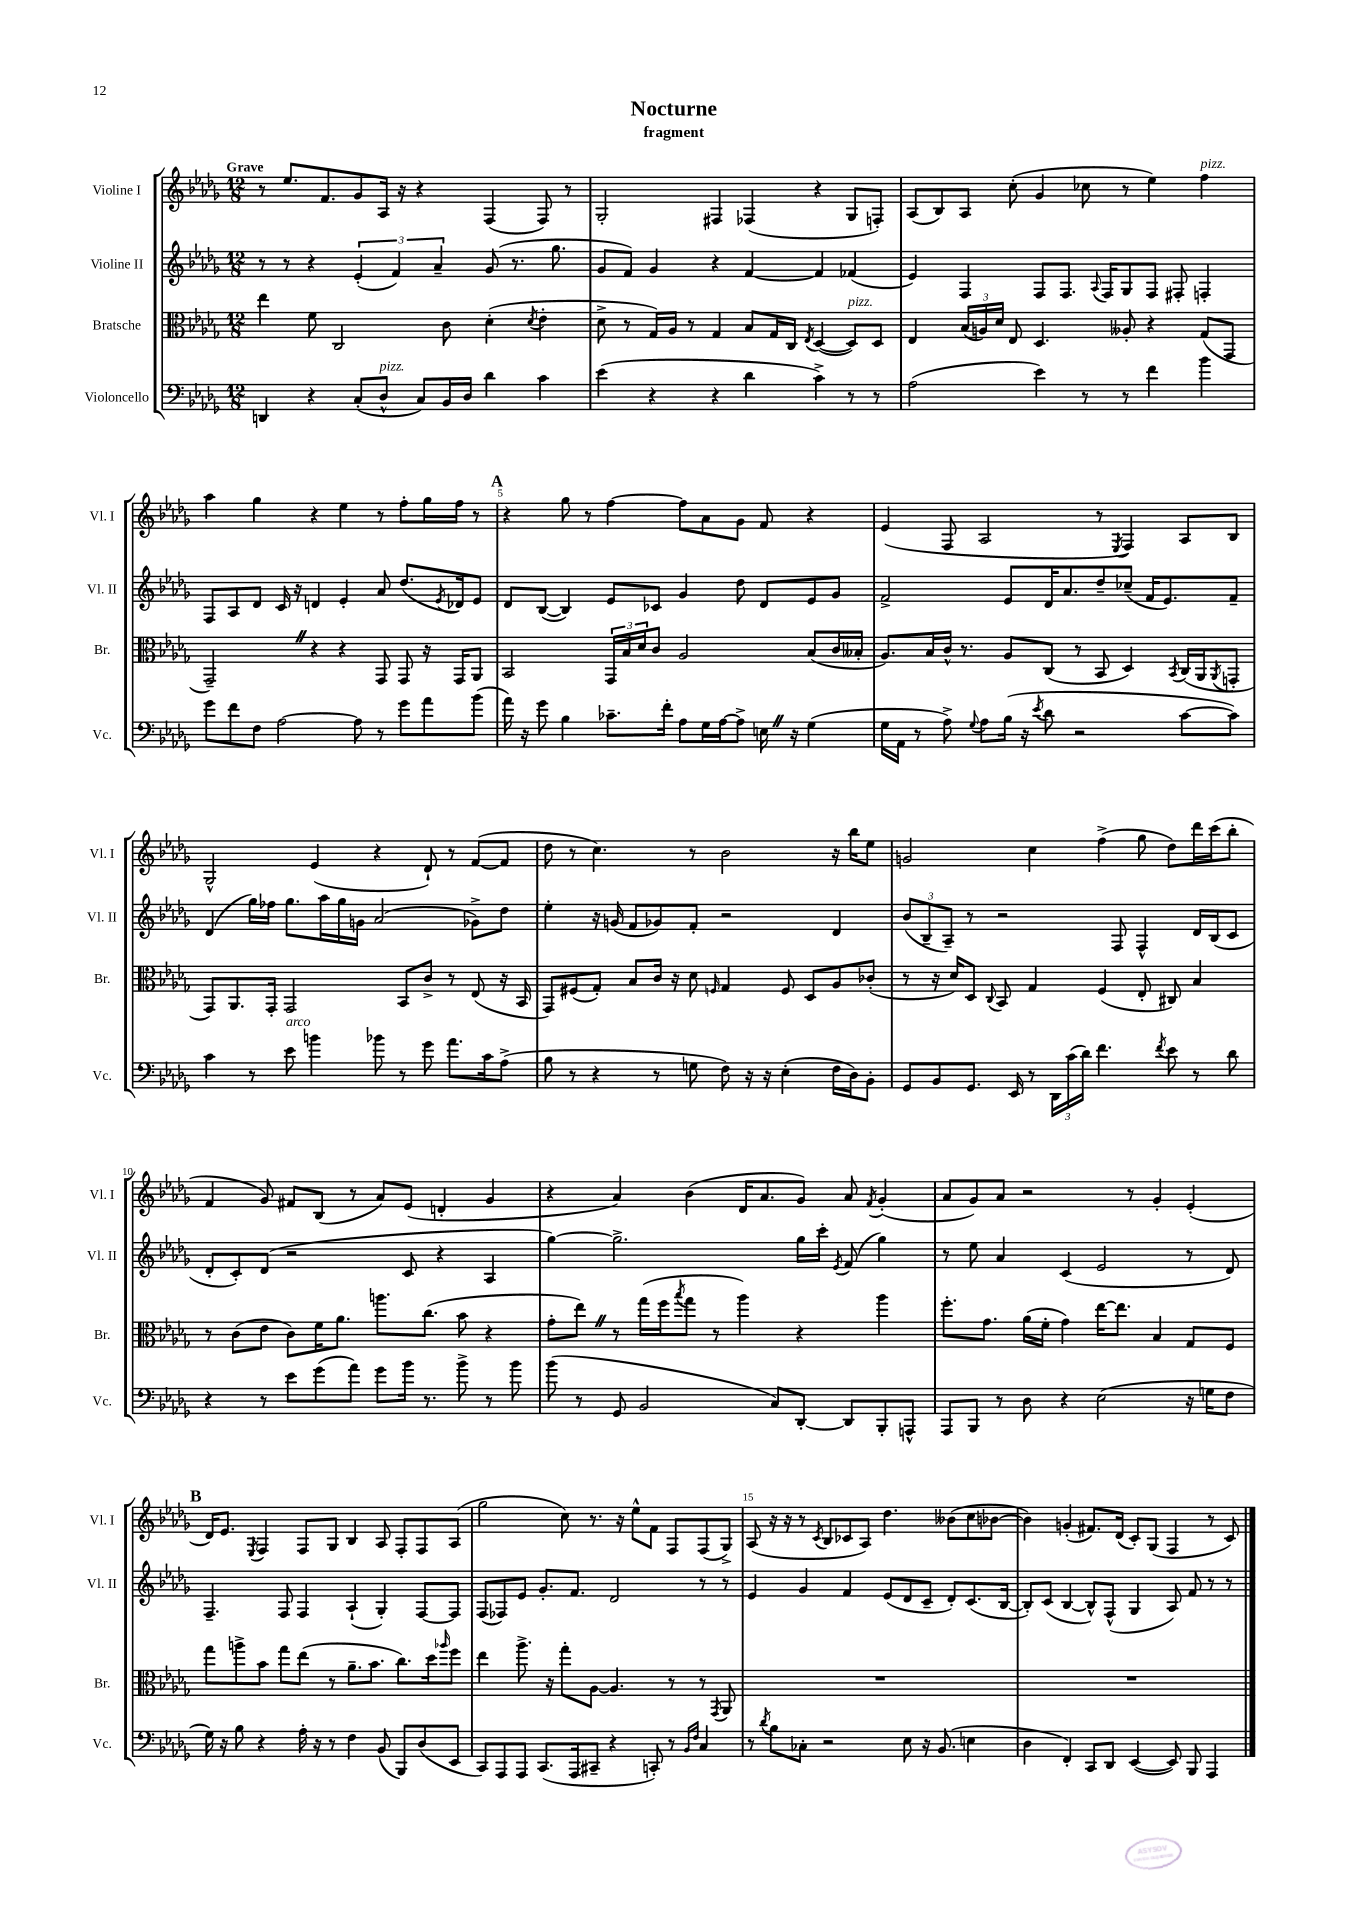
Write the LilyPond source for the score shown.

\header { title = "Nocturne" subtitle = "fragment" }
<<
\new StaffGroup <<
\new Staff = "s0" \with { instrumentName = "Violine I" shortInstrumentName = "Vl. I" } {
    \clef treble \key des \major \numericTimeSignature \time 12/8 \tempo "Grave"
    r8 ees''8. f'8. ges'8 aes16 r16 r4 f4( f8) r8 |
    ges2-. fis4 fes4( r4 ges8 f8-.) |
    aes8( bes8) aes8 c''8-.( ges'4 ces''8 r8 ees''4) f''4^\markup { \italic "pizz." } |
    aes''4 ges''4 r4 ees''4 r8 f''8-. ges''16 f''16 r8 |
    \mark \markup { \bold "A" } r4 ges''8 r8 f''4~ f''8 aes'8 ges'8 f'8 r4 |
    ees'4( f8 aes2 r8 \acciaccatura { ees8 } f4) aes8 bes8 |
    ges2-^ ees'4( r4 des'8-!) r8 f'8~( f'8 |
    des''8 r8 c''4.) r8 bes'2 r16 bes''16 ees''8 |
    g'2 c''4 f''4->( ges''8 des''8) des'''16 c'''16( bes''8-. |
    f'4 ges'8) fis'8 bes8( r8 aes'8) ees'8( d'4-. ges'4 |
    r4 aes'4) bes'4( des'16 aes'8. ges'8) aes'8 \acciaccatura { f'8 } ges'4-.( |
    aes'8 ges'8) aes'8 r2 r8 ges'4-. ees'4-.( |
    \mark \markup { \bold "B" } des'16) ees'8. \acciaccatura { ees8 } f4 f8 ges8 bes4 aes8 f8-. f8 aes8( |
    ges''2 c''8) r8. r16 ees''8-^ f'8 f8 f8( ges8->) |
    aes8( r16 r16 r8 \acciaccatura { c'8 } bes8 ces'8 aes8) des''4. beses'8( c''8 bes'8~ |
    bes'4) g'4-.( fis'8.) des'16( c'8-.) ges8( f4 r8 c'8) \bar "|." |
}
\new Staff = "s1" \with { instrumentName = "Violine II" shortInstrumentName = "Vl. II" } {
    \clef treble \key des \major \numericTimeSignature \time 12/8
    r8 r8 r4 \tuplet 3/2 { ees'4-.( f'4) aes'4-- } ges'8( r8. ges''8. |
    ges'8 f'8) ges'4 r4 f'4~ f'4 fes'4( |
    ees'4) f4 f8 f8. \appoggiatura { aes8 } f16 ges8 f8 fis8-. f4-. |
    f8 aes8 des'8 c'16 r16 d'4 ees'4-. aes'8 des''8.( \acciaccatura { ees'8 } des'16) ees'8 |
    \mark \markup { \bold "A" } des'8 bes8~( bes4) ees'8 ces'8 ges'4 des''8 des'8 ees'8 ges'8 |
    f'2-> ees'8 des'16 aes'8. des''8-- ces''8--( f'16 ees'8.) f'8-- |
    des'4( ges''16) fes''16 ges''8. aes''16 ges''16 g'16 aes'2( ges'8->) des''8 |
    ees''4-. r16 g'16( f'8 ges'8) f'8-. r2 des'4 |
    \tuplet 3/2 { bes'8( bes8-- aes8--) } r8 r2 f8 f4-^ des'16 bes16( c'8 |
    des'8-. c'8-.) des'8( r2 c'8 r4 aes4 |
    ges''4~) ges''2.-> ges''16 c'''16-. \acciaccatura { ees'8 } f'8( ges''4) |
    r8 ees''8 aes'4 c'4( ees'2 r8 des'8) |
    \mark \markup { \bold "B" } f4.-- f8 f4 aes4-!( ges4-.) f8~ f8 |
    f8( fes8) ees'8 ges'8.-. f'8. des'2 r8 r8 |
    ees'4 ges'4 f'4 ees'8( des'8 c'8-- des'8-.) c'8.( bes16~ |
    bes8-.) c'8( bes4~ bes8-^) f8-^( ges4 aes8) f'8 r8 r8 \bar "|." |
}
\new Staff = "s2" \with { instrumentName = "Bratsche" shortInstrumentName = "Br." } {
    \clef alto \key des \major \numericTimeSignature \time 12/8
    ees''4 f'8 c2 c'8 des'4-.( \acciaccatura { des'8 } ees'4-. |
    des'8-> r8 ges16) aes16 r8 ges4 bes8 ges16 c16 \acciaccatura { ees8 } des4~( des8^\markup { \italic "pizz." }) des8 |
    ees4 \tuplet 3/2 { bes16( a16) des'16 } ees8 des4. aeses8-. r4 ges8( ges,8 |
    ges,2--) \once \override BreathingSign.text = \markup { \musicglyph "scripts.caesura.straight" } \breathe r4 r4 ges,8 ges,8 r16 ges,16 aes,8 |
    \mark \markup { \bold "A" } bes,2 \tuplet 3/2 { ges,16 bes16 des'16 } c'8 aes2 bes8( c'16 beses16-. |
    aes8.) bes16 c'16-^ r8. aes8 c8( r8 bes,8 des4) \acciaccatura { bes,8 } c16( aes,16 \acciaccatura { aes,8 } g,8-. |
    ges,8) aes,8. ges,16-. ges,2 bes,8 c'8-> r8 ees8( r16 bes,16 |
    ges,8) fis8( ges8-.) bes8 c'16 r16 des'8 \grace { f16 } ges4 f8 des8 aes8 ces'8-.( |
    r8 r16 des'16) des8 \appoggiatura { c8 } bes,8 ges4 f4( ees8-. cis8) bes4 |
    r8 c'8( ees'8 c'8) f'16 aes'8. a''8. c''8.( bes'8 r4 |
    ges'8-. ees''8) \once \override BreathingSign.text = \markup { \musicglyph "scripts.caesura.straight" } \breathe r8 ges''16( f''16 \acciaccatura { bes''8 } ges''8 r8 aes''4) r4 aes''4 |
    f''8.-. ges'8. aes'16( f'16-. ges'4) ees''16~ ees''8. bes4 ges8 f8 |
    \mark \markup { \bold "B" } ges''8 a''8-> bes'8 ges''8 ees''8( r8 aes'8.-- bes'8. c''8.) des''16 \grace { aes''16 } f''8 |
    ees''4 aes''8.-> r16 ges''8-. aes8~ aes4. r8 r8 \acciaccatura { ges,8 } aes,8 |
    R1. |
    R1. \bar "|." |
}
\new Staff = "s3" \with { instrumentName = "Violoncello" shortInstrumentName = "Vc." } {
    \clef bass \key des \major \numericTimeSignature \time 12/8
    d,4 r4 c8-.( des8-^^\markup { \italic "pizz." } c8) bes,16 des16 des'4 c'4 |
    ees'4( r4 r4 des'4 c'4->) r8 r8 |
    aes2( ees'4) r8 r8 f'4 bes'4 |
    ges'8 f'8 f8 aes2~ aes8 r8 ges'8 aes'8 bes'8( |
    \mark \markup { \bold "A" } aes'16) r16 ges'8 bes4 ces'8.-- f'16-. aes8 ges16 aes16~ aes8-> e16 \once \override BreathingSign.text = \markup { \musicglyph "scripts.caesura.straight" } \breathe r16 ges4( |
    ges16 aes,16 r8 aes8->) \appoggiatura { ges8 } aes8 bes16( r16 \acciaccatura { ees'8 } des'8 r2 c'8~ c'8) |
    c'4 r8 ees'8^\markup { \italic "arco" } b'4 bes'8 r8 ges'8 aes'8. c'16 aes8->( |
    bes8 r8 r4 r8 g8 f8) r16 r16 ees4-.( f16 des16) bes,8-. |
    ges,8 bes,8 ges,8. ees,16 r8 \tuplet 3/2 { des,16 c'16( des'16) } f'4. \acciaccatura { f'8 } ees'8 r8 des'8 |
    r4 r8 ees'8 ges'8( aes'8) ges'8 bes'16 r8. bes'8-> r8 bes'8 |
    bes'8( r8 ges,8 bes,2 c8) des,8~-. des,8 bes,,8-. a,,8-^ |
    aes,,8 bes,,8 r8 des8 r4 ees2( r16 g16 f8 |
    \mark \markup { \bold "B" } ges16) r16 bes8 r4 aes16-. r16 r8 f4 bes,8( bes,,8) des8( ees,8 |
    c,8) aes,,8 aes,,8 c,8.( aes,,16 cis,8-- r4 c,8-.) r8 \grace { bes,16 f16 } c4 |
    r8 \acciaccatura { des'8 } bes8 ces8-. r2 ees8 r16 bes,8.( e4 |
    des4 f,4-.) c,8 des,8 ees,4~( ees,8) bes,,8 aes,,4 \bar "|." |
}
>>
>>
\layout { \context { \Score \override BarNumber.break-visibility = ##(#f #t #t) barNumberVisibility = #(every-nth-bar-number-visible 5) } }
